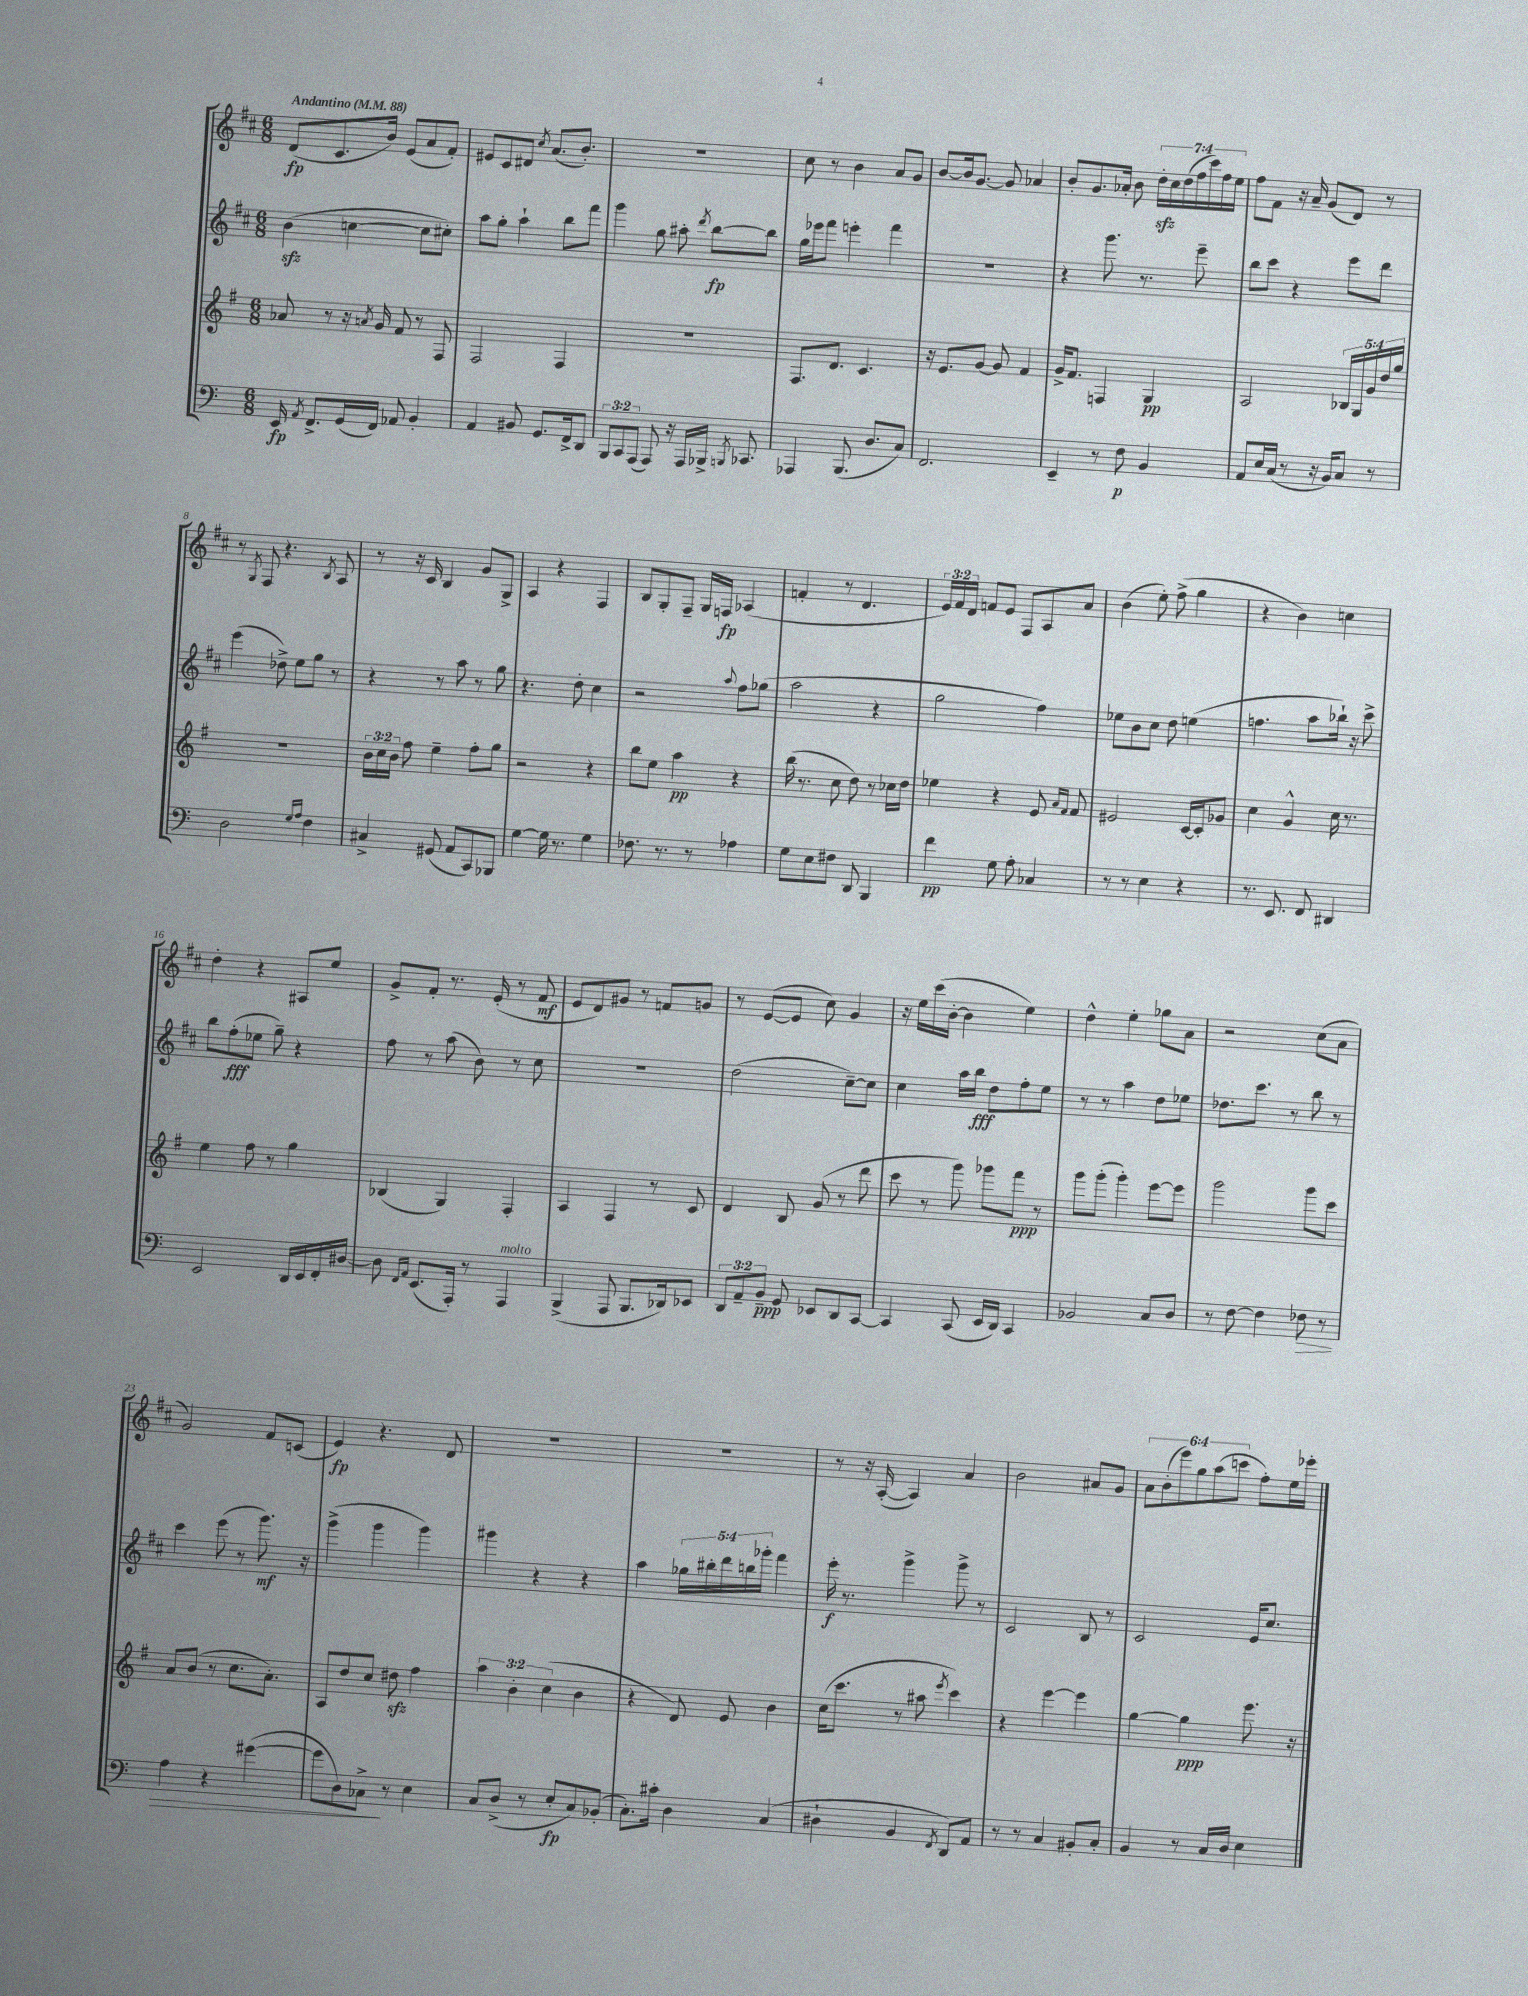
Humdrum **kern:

**kern	**kern	**kern	**kern
*staff4	*staff3	*staff2	*staff1
*clefF4	*clefG2	*clefG2	*clefG2
*k[]	*k[f#]	*k[f#c#]	*k[f#c#]
*M6/8	*M6/8	*M6/8	*M6/8
*MM88	*MM88	*MM88	*MM88
16EE/	8a-/	(4b\	(8d/L
8qAA/	.	.	.
8.FF^/L	.	.	.
.	8r	.	8.c#/
(16GG/L	16r	[4cc\	.
.	8qa/	.	.
16FF/JJ)	16g/	.	16b/Jk)
8AA-/	8f#/	.	(8e/L
4BB'/	8r	8cc\]L	8a/
.	8F#/	8cc#'\J)	8f#'/J)
=	=	=	=
4AA/	2F#/	8aa\L	8e#/L
.	.	8gg'\J	8c#/
8BB#/	.	4aa`\	8d#/J
.	.	.	8qcc#/
8.GG/L	.	.	(8.a/L
.	4F#/	8bb\L	.
16FF^/k	.	.	8.b'/J)
8DD/J	.	8fff#\J	.
=	=	=	=
12BBB/L	2.r	4ggg\	2.r
12CC/	.	.	.
(12AAA/J	.	.	.
8AAA/)	.	8gg\	.
16r	.	8aa#'\	.
16AAA/LL	.	.	.
.	.	8qddd/	.
16BBB-^/JJ	.	[8bb\L	.
8qBBB/	.	.	.
8.CC-/	.	.	.
.	.	8bb\]J	.
=	=	=	=
4AAA-/	8.F#/L	16gg\LL	8cc#\
.	.	16eee-\J	.
.	.	8fff#\J	8r
.	8.d/J	.	.
(8.BBB/	.	4eee'\	4b\
.	4.c/	.	.
8.D/L	.	.	.
.	.	4fff#\	8a/L
8C/J)	.	.	8g/J
=	=	=	=
2.FF/	16r	2.r	[8b/L
.	8.e/L	.	.
.	.	.	16b/]k
.	.	.	[8.g/J
.	[8g/J	.	.
.	8g/]	.	8g/]
.	4f#/	.	4a-/
=	=	=	=
4EE~/	16g^/LK	4r	8b'/L
.	8.f#/J	.	.
.	.	.	8.g/
8r	4F/	8.ggg\	.
.	.	.	16a-'/Jk
8F\	.	.	8b\
.	.	8.r	.
4BB/	4G/	.	28dd'\LL
.	.	.	28cc#\
.	.	.	(28dd\
.	.	.	28ff#\
.	.	8eee~\	.
.	.	.	28ccc#\)
.	.	.	28ff#\
.	.	.	28ee\JJ
=	=	=	=
8AA/L	2A/	8bb\L	8ff#\L
16E/L	.	8ccc#\J	8f#\J
(16C/JJ	.	.	.
8r	.	4r	16r
.	.	.	16a~/
16r	.	.	(8g/L
16BB/LK)	.	.	.
8C/J	20B-/LL	8eee\L	8d/J)
.	20G/	.	.
.	20g/	.	.
8r	.	8ddd\J	8r
.	20dd/	.	.
.	20gg/JJ	.	.
=	=	=	=
2D\	2.r	(4eee\	8r
.	.	.	8qG/
.	.	.	8F#/
.	.	8dd-^\)	4.r
.	.	8ee\L	.
16qqG/LL	.	.	.
16qqA/JJ	.	.	.
4F\	.	8gg\J	.
.	.	.	8qB/
.	.	8r	8A/
=	=	=	=
4C#^/	24b\LL	4r	8r
.	24cc\	.	.
.	24b\JJ	.	.
.	8ff#\	.	16r
.	.	.	16c#/
(8GG#/	4ee~\	8r	4B/
8AA/L	.	8aa\	.
8CC/)	8ff#'\L	8r	8g/L
8BBB-/J	8gg\J	8gg\	8G^/J
=	=	=	=
[4G\	2r	4.r	4A/
16G\]	.	.	4r
8.r	.	.	.
.	.	8dd'\	.
4G\	4r	4cc#\	4F#/
=	=	=	=
8.F-\	8bb\L	2r	8B/L
.	8ee\J	.	8G'/
8.r	.	.	.
.	4aa\	.	8F#~/J
8r	.	.	16G/LL
.	.	.	16F/JJ
.	.	8qqaa/	.
4A-\	4r	8ff#\L	(4A-/
.	.	(8gg-\J	.
=	=	=	=
8G\L	(16bb\	2aa\	4f'/
.	8.r	.	.
8E\	.	.	.
8F#\J	8cc\	.	8r
8DD/	8dd\)	.	4.d/
4BBB/	8r	4r	.
.	16cc-\LL	.	.
.	16dd\JJ	.	.
=	=	=	=
4f\	4ee-\	2gg\	24e/LL)
.	.	.	24f#/
.	.	.	24d/JJ
.	.	.	8f/L
8G\	4r	.	8e/J
8A'\	.	.	8F#/L
4C-/	8e/	4ff#\)	8A/
.	16qqa/LL	.	.
.	16qqf#/JJ	.	.
.	8f#/	.	8a/J
=	=	=	=
8r	2e#/	8ee-\L	(4b\
8r	.	8b\	.
4E\	.	8cc#\J	8ee'\)
.	.	8dd\	(8ff#^\
4r	[16c/LL	(4ee\	4gg\
.	16c'/]J	.	.
.	8g-/J	.	.
=	=	=	=
8.r	4cc\	4.ff\	4r
8.EE/	.	.	.
.	4g^^/	.	4b\)
8FF/	.	8aa\L	.
4DD#/	16cc\	16bb-`\Jk)	4cc\
.	8.r	16r	.
.	.	8ccc#^\	.
=	=	=	=
2EE/	4ee\	8bb\L	4dd'\
.	.	(8ff#'\	.
.	8ff#\	8ee-\J	4r
.	8r	8gg~\)	.
16DD/LL	4gg\	4r	8A#/L
16EE/	.	.	.
16FF'/	.	.	8ee/J
[16D#/JJ	.	.	.
=	=	=	=
8D#\]	(4B-/	8ff#\	8g^/L
16qqFF/LL	.	.	.
16qqAA/JJ	.	.	.
(8.EE/L	.	8r	8f#'/J
.	4G/)	(8aa\	8.r
16AAA'/Jk)	.	.	.
8r	.	8b\)	.
.	.	.	(16e'/
4AAA/	4F#'/	8r	8r
.	.	8cc#\	8f#/
=	=	=	=
(4BBB^/	4A/	2.r	8e/L
.	.	.	8d/)
8AAA/	4F#/	.	8g#/J
8.BBB/L	.	.	8r
.	8r	.	8f/L
16DD-/k)	.	.	.
8EE-/J	8c/	.	8g/J
=	=	=	=
12DD/L	4d/	(2dd\	8r
12AA~/	.	.	.
.	.	.	([8e/L
12BB~/J	.	.	.
8GG/	8B/	.	8e/]J
8EE-/L	(8g/	.	8cc#\)
8DD/	8r	[8cc#~\L)	4g/
[8CC/J	8ddd\	8cc#\]J	.
=	=	=	=
4CC/]	8ccc\	4cc#\	16r
.	.	.	16ee\LL
.	8r	.	(16ccc#\
.	.	.	[16b'\JJ
(8CC/	8ggg\)	16aa\LL	4b\]
.	.	16bb\JJ	.
16EE/LL	8ggg-\L	8dd\L	.
16DD/JJ)	.	.	.
4CC/	8fff#\J	8ff#'\	4ee\)
.	8r	8ee\J	.
=	=	=	=
2BB-/	8ggg\L	8r	4dd^^\
.	(8ggg'\J	8r	.
.	4ggg'\)	4aa\	4ee'\
8C/L	[8eee\L	8dd\L	8gg-\L
8D/J	8eee\]J	8ee-\J	8a\J
=	=	=	=
8r	2ggg\	8.dd-\L	2r
[8F\	.	.	.
.	.	8.ccc#\J	.
4F\]	.	.	.
.	.	8r	.
8F-\	8ggg\L	8bb\	(8cc#\L
8r	8ccc\J	8r	8a\J
=	=	=	=
4A\	8a/L	4ccc#\	2g/)
.	(8b/J	.	.
4r	8r	(8eee\	.
.	8.cc\L	8r	.
([4g#\	.	8.ggg\)	8f#/L
.	8.a'\J)	.	.
.	.	.	(8c/J
.	.	16r	.
=	=	=	=
8g#\]L	8A/L	(4ggg^\	4e/)
8D\)	8dd/	.	.
8C-^\J	8cc/J	4ggg\	4.r
8r	8dd#\	.	.
4E\	4ff#\	4ggg\)	.
.	.	.	8d/
=	=	=	=
8C/L	6aa\	4ggg#\	2.r
(8D^/J	.	.	.
.	6b'\	.	.
8r	.	4r	.
.	(6cc\	.	.
8E'/L	.	.	.
8C/)	4b\	4r	.
(8BB-'/J	.	.	.
=	=	=	=
8.C'\L)	4r	4aa\	2.r
16c#'\Jk	.	.	.
4D\	8d/)	20gg-\LL	.
.	.	20bb#'\	.
.	.	20ddd\	.
.	8e/	.	.
.	.	20bb\	.
.	.	20ggg-'\JJ	.
(4C/	4b\	4fff#\	.
=	=	=	=
4D#`\	(16cc\LK	16eee'\	8r
.	8.ccc\J	8.r	.
.	.	.	16r
.	.	.	([16A'/
4BB/	8r	4ggg^\	4A/])
.	8aa#\	.	.
8qFF/	8qeee/	.	.
8DD/L)	4ccc\)	8ggg^\	4a/
8AA/J	.	8r	.
=	=	=	=
8r	4r	2c#/	2b\
8r	.	.	.
4C/	[4eee\	.	.
8BB#'/L	4eee\]	8B/	8a#/L
8C'/J	.	8r	8g/J
=	=	=	=
4BB/	[4gg\	2c#/	12a\L
.	.	.	(12b'\
.	.	.	12eee\)
8r	4gg\]	.	12gg\
.	.	.	(12aa\
16C/LL	.	.	.
.	.	.	12ccc\J
16D/JJ	.	.	.
4E\	8.eee\	16e/LK	8ff#'\L)
.	.	8.cc#/J	.
.	.	.	16ee\L
.	16r	.	16eee-'\JJ
==	==	==	==
*-	*-	*-	*-
